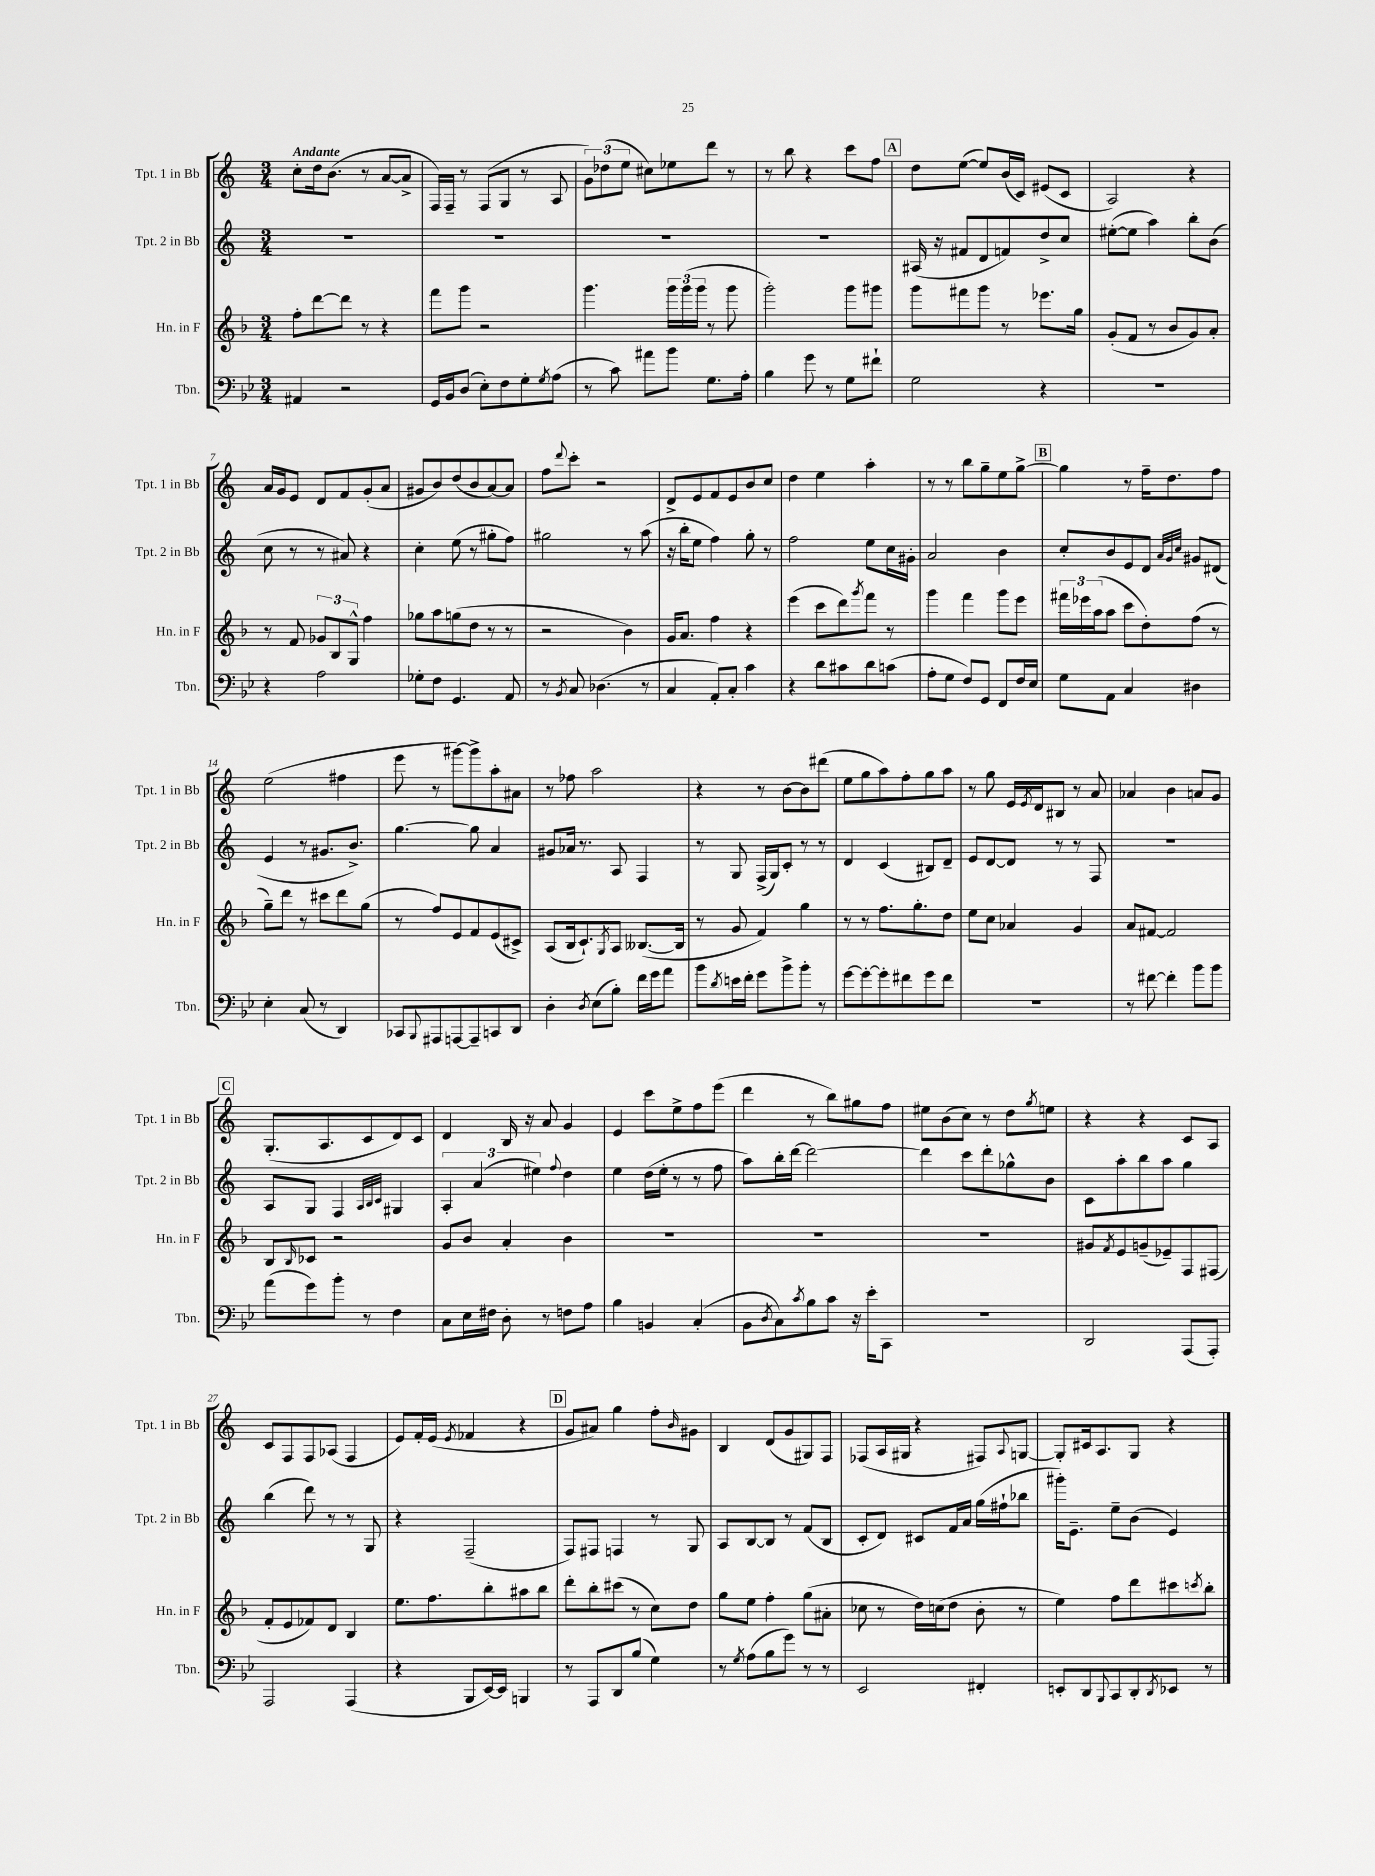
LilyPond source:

<<
\new StaffGroup <<
\new Staff = "s0" \with { instrumentName = "Tpt. 1 in Bb" shortInstrumentName = "Tpt. 1 in Bb" } {
    \clef treble \key c \major \numericTimeSignature \time 3/4 \tempo "Andante"
    c''8-. d''16 b'8.( r8 a'8~ a'8-> |
    f16) f16-- r8 f8( g8 r8 a8 |
    \tuplet 3/2 { g'8) des''8( e''8 } cis''8) ees''8 d'''8 r8 |
    r8 b''8 r4 c'''8 f''8 |
    \mark \markup { \box "A" } d''8 e''8~( e''8) b'16( c'16) eis'8( c'8 |
    a2) r4 |
    a'16 g'16 e'8 d'8 f'8 g'8-.( a'8 |
    gis'8 b'8) d''8( b'8 a'8~) a'8 |
    f''8 \appoggiatura { d'''8 } c'''8-. r2 |
    d'8-> e'8 f'8 e'8 b'8 c''8 |
    d''4 e''4 a''4-. |
    r8 r8 b''8 g''8-- e''8 g''8~-> |
    \mark \markup { \box "B" } g''4 r8 f''16-- d''8. f''8 |
    e''2( fis''4 |
    e'''8 r8 gis'''8~) gis'''8-> a''8-. ais'8 |
    r8 fes''8 a''2 |
    r4 r8 b'8~ b'8 dis'''8( |
    e''8 g''8 a''8) f''8-. g''8 a''8 |
    r8 g''8 e'16 \acciaccatura { e'8 } d'16 bis8 r8 a'8 |
    aes'4 b'4 a'8 g'8 |
    \mark \markup { \box "C" } g8.-.( a8. c'8 d'8) c'8 |
    d'4 b16 r16 a'8 g'4 |
    e'4 c'''8 e''8-> f''8 e'''8( |
    d'''4 r8 b''8) gis''8 f''8 |
    eis''8 b'8( c''8) r8 d''8 \acciaccatura { g''8 } e''8 |
    r4 r4 c'8 a8 |
    c'8 f8 f8 aes8( f4 |
    e'8) f'16-. e'16( \acciaccatura { e'8 } fes'4 r4 |
    \mark \markup { \box "D" } g'8 ais'8) g''4 f''8-. \grace { b'16 } gis'8 |
    b4 d'8( g'8 gis8) f8 |
    fes8( a16 gis16 r4 fis8) \appoggiatura { a8 } g8~ |
    g8-. cis'16 a8. g8 r4 \bar "|." |
}
\new Staff = "s1" \with { instrumentName = "Tpt. 2 in Bb" shortInstrumentName = "Tpt. 2 in Bb" } {
    \clef treble \key c \major \numericTimeSignature \time 3/4
    R2. |
    R2. |
    R2. |
    R2. |
    \mark \markup { \box "A" } ais16( r16 fis'8 d'8 f'8) d''8-> c''8 |
    eis''8~-.( eis''8 a''4) b''8-. b'8( |
    c''8 r8 r8 ais'8) r4 |
    c''4-. e''8( r8 gis''8-. f''8) |
    gis''2 r8 a''8( |
    r16 b''16-. e''8 f''4) g''8-. r8 |
    f''2 e''8 c''16 gis'16-. |
    a'2 b'4 |
    \mark \markup { \box "B" } c''8-. b'8 e'8 d'8 \grace { a'32 g'32 c''32 } gis'8 dis'8( |
    e'4 r8 gis'8. b'8.->) |
    g''4.~ g''8 a'4 |
    gis'8 aes'16 r8. a8 f4 |
    r8 g8 f16->( g16) c'8-. r8 r8 |
    d'4 c'4( bis8) d'8-- |
    e'8 d'8~ d'8 r8 r8 f8 |
    R2. |
    \mark \markup { \box "C" } a8 g8 f4 \grace { a32 b32 c'32 } gis4 |
    \tuplet 3/2 { a4-. a'4( eis''4) } \appoggiatura { f''8 } d''4 |
    e''4 d''16( e''16-. r8 r8 f''8 |
    a''8) b''16-. d'''16~ d'''2~ |
    d'''4 c'''8 d'''8-. ges''8-^ b'8 |
    c'8 a''8-. b''8 a''8 g''4 |
    b''4( d'''8) r8 r8 g8 |
    r4 f2--( |
    \mark \markup { \box "D" } f8) fis8 f4 r8 g8 |
    a8 b8~ b8 r8 f'8( b8 |
    c'8-. d'8) cis'8 f'16 a'16 g''16( fis''16-! bes''8 |
    gis'''16-.) e'8.-- e''8-- b'8( e'4) \bar "|." |
}
\new Staff = "s2" \with { instrumentName = "Hn. in F" shortInstrumentName = "Hn. in F" } {
    \clef treble \key f \major \numericTimeSignature \time 3/4
    f''8-. d'''8~ d'''8 r8 r4 |
    f'''8 g'''8 r2 |
    g'''4. \tuplet 3/2 { g'''16 g'''16( g'''16 } r8 g'''8 |
    g'''2-.) g'''8 gis'''8 |
    \mark \markup { \box "A" } g'''8 fis'''8 g'''8 r8 ees'''8. g''16 |
    g'8-.( f'8 r8 bes'8 g'8) a'8-. |
    r8 f'8 \tuplet 3/2 { ges'8 bes8 g8-^ } f''4 |
    ges''8 a''8 g''8( d''8 r8 r8 |
    r2 bes'4) |
    g'16 a'8. f''4 r4 |
    e'''4( c'''8 d'''8) \acciaccatura { g'''8 } f'''8 r8 |
    g'''4 f'''4 g'''8 e'''8 |
    \mark \markup { \box "B" } \tuplet 3/2 { fis'''16 ees'''16 a''16( } a''8 c'''8 d''8-.) f''8( r8 |
    g''8--) d'''8 r8 cis'''8 d'''8 g''8( |
    r8 f''8) e'8 f'8 e'8( cis'8->) |
    a8( bes16 c'8.-!) \acciaccatura { g8 } a8 beses8.~( beses16 |
    r8 g'8 f'4) g''4 |
    r8 r8 f''8. g''8.-. d''8 |
    e''8 c''8 aes'4 g'4 |
    a'8 fis'8~ fis'2 |
    \mark \markup { \box "C" } bes8 \grace { bes16 } ces'8 r2 |
    g'8 bes'8 a'4-. bes'4 |
    R2. |
    R2. |
    R2. |
    gis'8 \acciaccatura { f'8 } e'8 g'8--( ees'8--) f8 fis8( |
    f'8-. e'8 fes'8) d'8 bes4 |
    e''8. f''8. bes''8-. ais''8 bes''8 |
    \mark \markup { \box "D" } d'''8-. bes''8-. cis'''8( r8 c''8) d''8 |
    g''8 e''8 f''4-. g''8( ais'8-. |
    ces''8 r8 d''16) c''16( d''8 bes'8-. r8 |
    e''4) f''8 d'''8 cis'''8 \acciaccatura { c'''8 } bes''8-. \bar "|." |
}
\new Staff = "s3" \with { instrumentName = "Tbn." shortInstrumentName = "Tbn." } {
    \clef bass \key bes \major \numericTimeSignature \time 3/4
    ais,4 r2 |
    g,16 bes,16 d8( ees8-.) f8 g8-. \acciaccatura { g8 } a8( |
    r8 c'8) ais'8 bes'8 g8. a16-. |
    bes4 g'8 r8 g8 fis'8-! |
    \mark \markup { \box "A" } g2 r4 |
    R2. |
    r4 a2 |
    ges8-. f8 g,4. a,8 |
    r8 \acciaccatura { bes,8 } c8 des4.( r8 |
    c4 a,8-.) c8-. c'4 |
    r4 d'8 cis'8 d'8 c'8( |
    a8-. g8 f8) g,8 f,8 f16 ees16 |
    \mark \markup { \box "B" } g8 a,8 c4 dis4 |
    ees4-. c8( r8 d,4) |
    ces,8 \appoggiatura { bes,,8 } ais,,8 a,,8~ a,,8-- c,8 d,8 |
    d4-. \acciaccatura { d8 } ees8( bes8-.) f'16 g'16 a'8 |
    bes'8 \acciaccatura { d'8 } e'16 f'16-. g'8 bes'8-> bes'8-. r8 |
    g'8~ g'8~-. g'8-. fis'8 g'8 fis'8 |
    R2. |
    r8 fis'8~ fis'4-. bes'8 bes'8 |
    \mark \markup { \box "C" } a'8( g'8) bes'8-. r8 f4 |
    c8 ees16 fis16 d8-. r8 f8 a8 |
    bes4 b,4 c4-.( |
    bes,8 \acciaccatura { d8 } c8) \acciaccatura { c'8 } bes8 c'8 r16 ees'16-. c,8 |
    R2. |
    d,2 a,,8( a,,8-.) |
    a,,2 a,,4( |
    r4 bes,,8 ees,16~) ees,16 b,,4 |
    \mark \markup { \box "D" } r8 a,,8 d,8 bes8( g4) |
    r8 \acciaccatura { g8 } a8( bes8 g'8) r8 r8 |
    ees,2 fis,4-. |
    e,8-. d,8 \appoggiatura { bes,,8 } c,8 d,8-. \acciaccatura { d,8 } ees,8 r8 \bar "|." |
}
>>
>>
